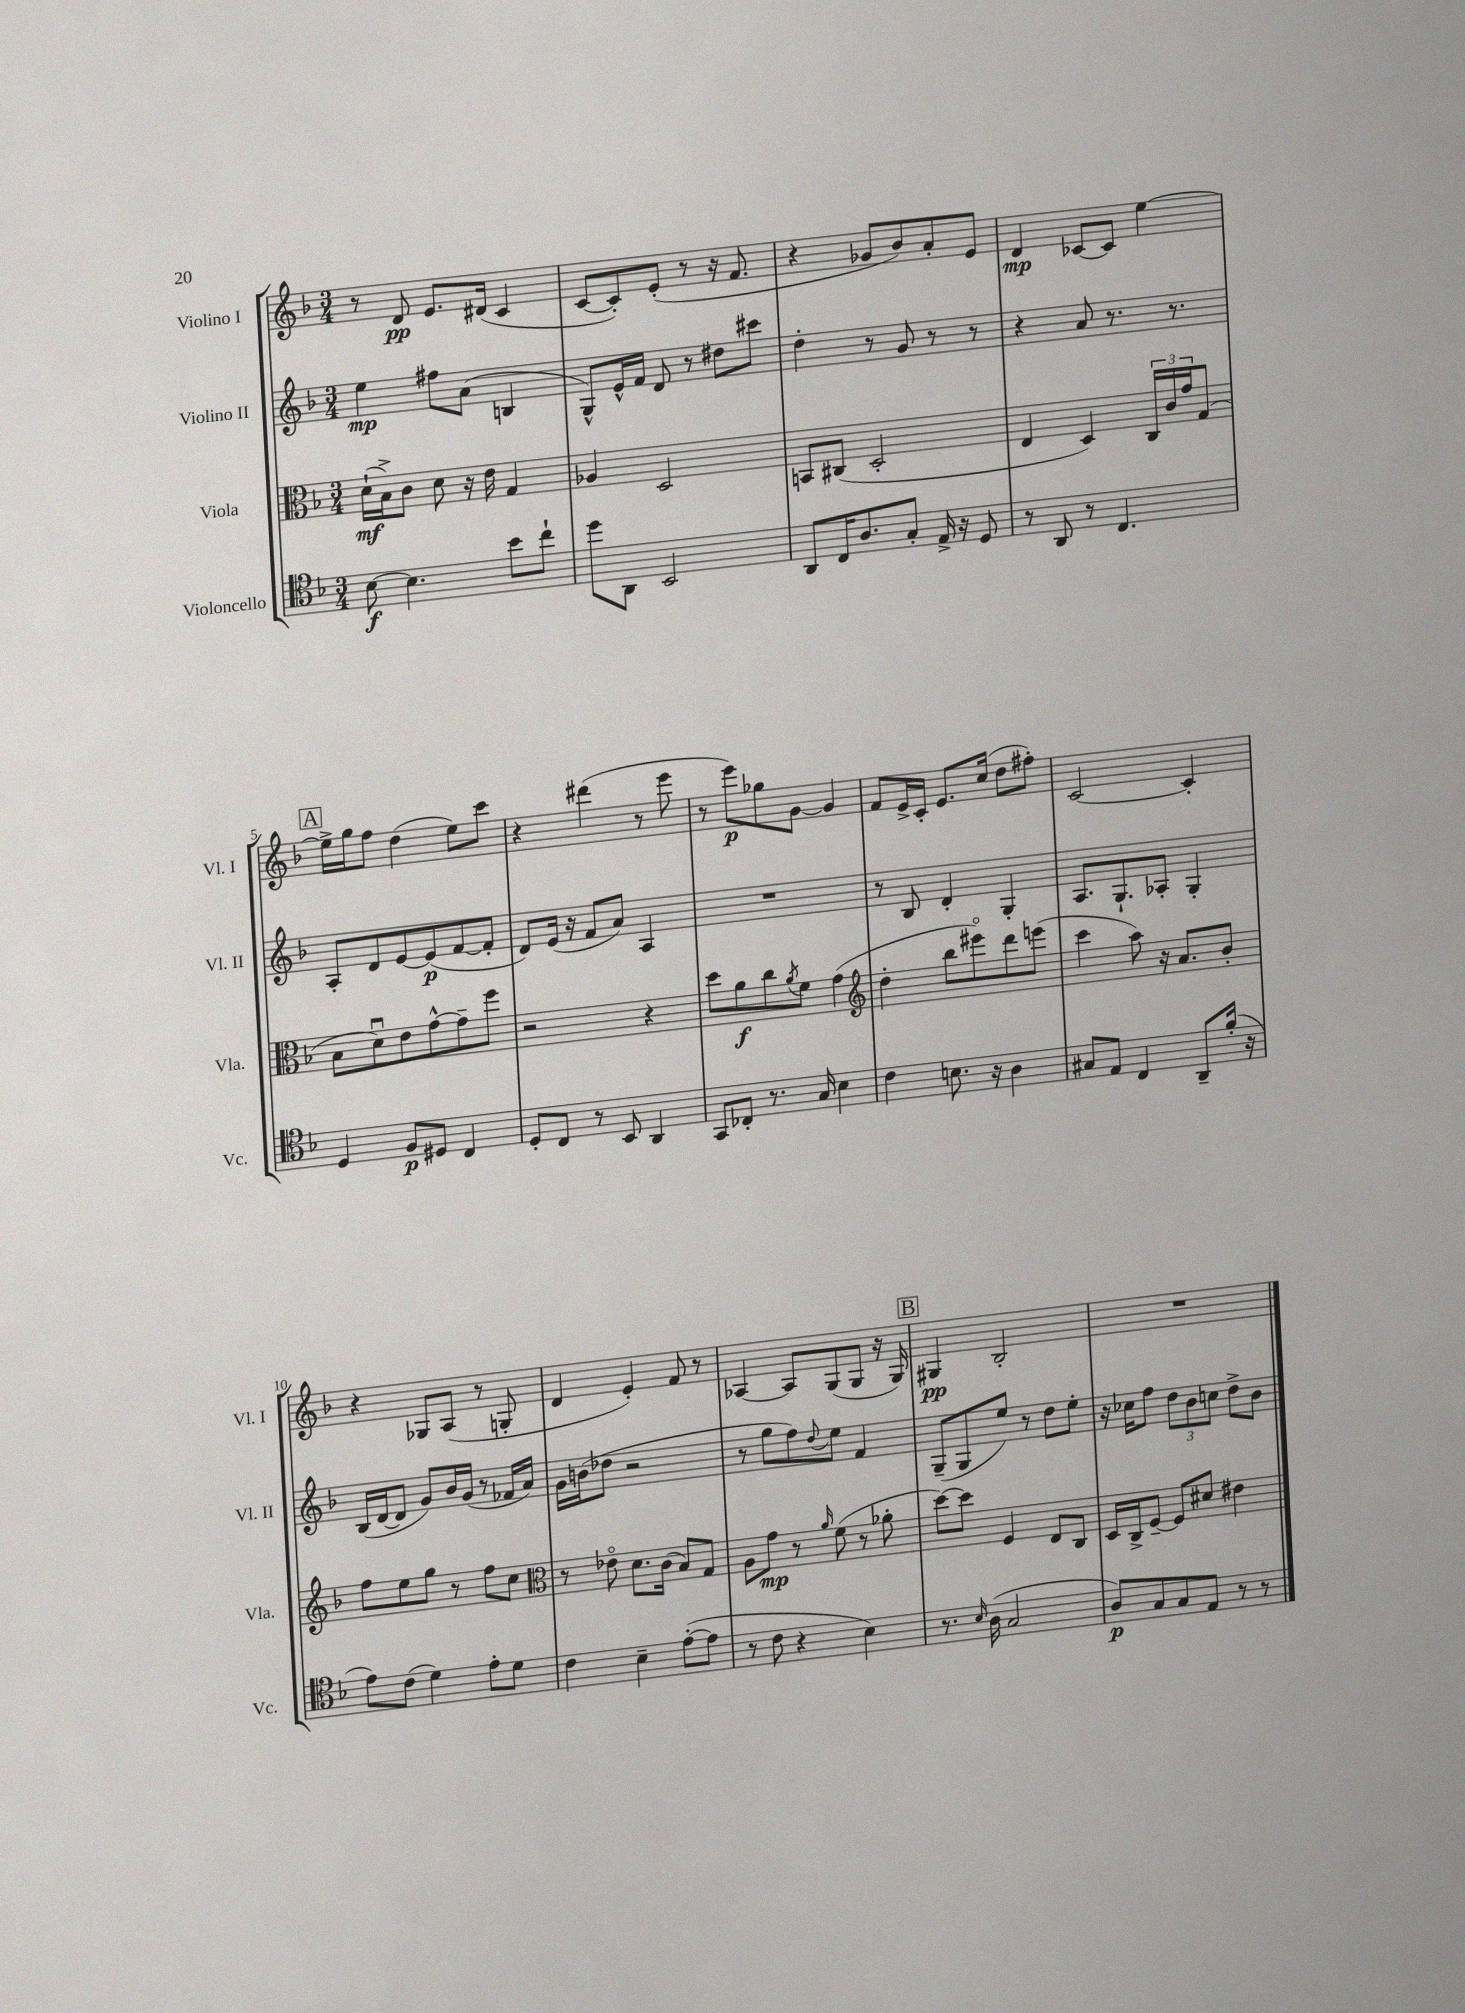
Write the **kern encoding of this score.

**kern	**kern	**kern	**kern
*staff4	*staff3	*staff2	*staff1
*clefC4	*clefC3	*clefG2	*clefG2
*k[b-]	*k[b-]	*k[b-]	*k[b-]
*M3/4	*M3/4	*M3/4	*M3/4
[8B-	(16d`	4ee	8r
.	16B-^)	.	.
4.B-]	8c	.	8d
.	8d	8ff#	8.e
.	16r	(8a	.
.	16e	.	(16d#
8b-	4G	4B	4c
8cc`	.	.	.
=	=	=	=
8dd	4A-	8G^^)	[8c
8AA	.	16e^^	8c'])
.	.	16f	.
2BB-	2D	8d	(8e'
.	.	8r	8r
.	.	8dd#	16r
.	.	.	8.f
.	.	8ccc#	.
=	=	=	=
8AA	8BB	4dd'	4r
16C	(8C#	.	.
8.A	.	.	.
.	2D'	8r	8g-
8G'	.	8g	8b-)
16E^	.	8r	8a'
16r	.	.	.
8D	.	8r	8e
=	=	=	=
8r	4E	4r	4d
8AA	.	.	.
8r	4D)	8a	[8c-
4.C	.	8.r	8c-]
.	24C	.	[4ee
.	24c	.	.
.	.	8.r	.
.	24g	.	.
.	(8G	.	.
=	=	=	=
4D	8B-	8A'	16ee^]
.	.	.	16gg
.	8du)	8d	8ff
8F	8e	[8e	(4dd
8D#	[8g^^	(8e]	.
4C	8g~]	[8f	8ee)
.	8ff	8f']	8ccc
=	=	=	=
8D'	2r	8d)	4r
8C	.	(16e	.
.	.	16r	.
8r	.	8f	(4ddd#
8BB-	.	8a)	.
4AA	4r	4A	8r
.	.	.	8eee
=	=	=	=
8GG	8dd	2.r	8r
8C-'	8a	.	8eee)
8.r	8cc	.	8gg-
.	8qa	.	.
.	8f	.	[8g
16G	.	.	.
4B-	(4g	.	4g]
=	=	=	=
*	*clefG2	*	*
4c	4dd'	8r	8f
.	.	8B-	16e^
.	.	.	16c'
8.B	8bb-	4d'	8.e
.	8eee#o)	.	.
16r	.	.	(16cc
4A	8ddd	4G'	8dd
.	(8eee	.	8ff#')
=	=	=	=
8G#	4ccc	8.A	[2c
8E	.	.	.
.	.	8.G`	.
4C	8aa)	.	.
.	16r	8A-'	.
.	8.a	.	.
8AA~	.	4G'	4c']
(16f'	8b-'	.	.
16r	.	.	.
=	=	=	=
8e)	8ff	(16B-	4r
.	.	[16d	.
(8c	8ee	8d]	.
4d)	8gg	8g)	8G-
.	8r	16b-	(8A
.	.	(16g	.
8e'	8ff	8r	8r
8d	8cc	16f-	8G'
.	.	16a)	.
=	=	=	=
*	*clefC3	*	*
4c	8r	16g	4d
.	.	(16b	.
.	8e-o	8dd-	.
4B-~	8.d	2r	4e')
.	(16c	.	.
([8e'	8B-)	.	8f
8e]	8G	.	8r
=	=	=	=
8r	8A	8r	[4A-
8c	8g	8gg	.
4r	8r	8ff)	8A-]
.	16qqa	8qqdd	.
.	(8f	8ee	(8G
4B-)	8r	4f	8G
.	8a-'	.	16r
.	.	.	16G)
=	=	=	=
8.r	[8dd)	(8G~	4G#
.	8dd]	8G	.
16qqB-	.	.	.
(16A	.	.	.
2G	4F	8ee)	2B-'
.	.	8r	.
.	8E	8dd	.
.	8C	8ee'	.
=	=	=	=
8A)	16D	16r	2.r
.	16C^	16cc-	.
8G	[8F~	8ff	.
8G	8F]	12dd	.
.	.	12b-	.
8E	8d#	.	.
.	.	12cc	.
8r	4e#	8dd^	.
8r	.	8b-	.
==	==	==	==
*-	*-	*-	*-
